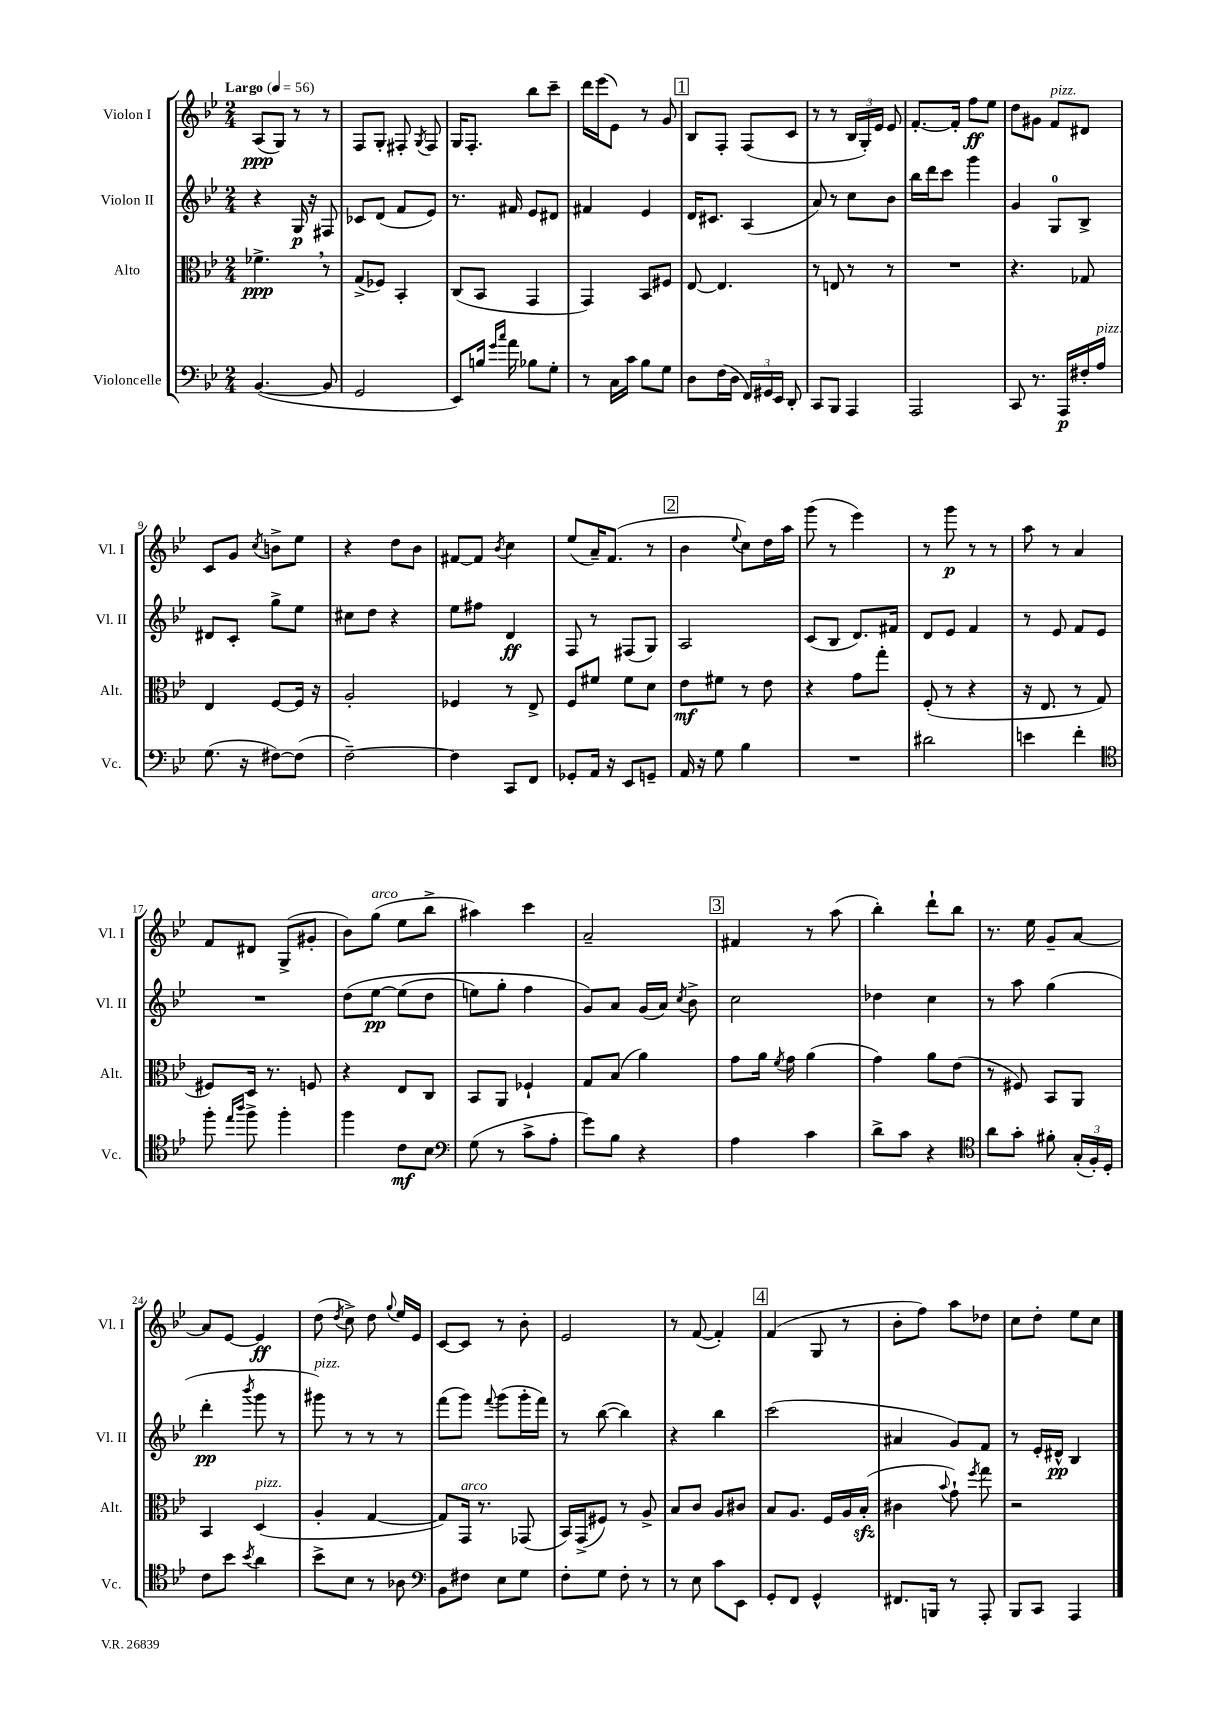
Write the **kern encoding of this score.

**kern	**dynam	**kern	**dynam	**kern	**dynam	**kern	**dynam
*part4	*part4	*part3	*part3	*part2	*part2	*part1	*part1
*staff4	*staff4	*staff3	*staff3	*staff2	*staff2	*staff1	*staff1
*I"Violoncelle	*	*I"Alto	*	*I"Violon II	*	*I"Violon I	*
*I'Vc.	*	*I'Alt.	*	*I'Vl. II	*	*I'Vl. I	*
*clefF4	*	*clefC3	*	*clefG2	*	*clefG2	*
*k[b-e-]	*	*k[b-e-]	*	*k[b-e-]	*	*k[b-e-]	*
*M2/4	*	*M2/4	*	*M2/4	*	*M2/4	*
*MM56	*	*MM56	*	*MM56	*	*MM56	*
=1	=1	=1	=1	=1	=1	=1	=1
!	!	!	!	!	!	!LO:TX:a:B:t=Largo	!
([4.BB-/	.	4.f-X^,\	ppp	4r	.	(8A/L	ppp
.	.	.	.	.	.	8G/J)	.
.	.	.	.	16G/	p	8r	.
.	.	.	.	16r	.	.	.
8BB-/]	.	8r	.	8F#X/	.	8r	.
=2	=2	=2	=2	=2	=2	=2	=2
2GG/	.	(8G^/L	.	8c-X/L	.	8F/L	.
.	.	8F-X/J)	.	(8d/J	.	8G'/J	.
.	.	4BB-'/	.	8f/L	.	8F#X'/	.
.	.	.	.	.	.	8qG/	.
.	.	.	.	8e-/J)	.	8F#/	.
=3	=3	=3	=3	=3	=3	=3	=3
8EE-/L)	.	(8C/L	.	8.r	.	16G/KL	.
.	.	.	.	.	.	8.F'/J	.
16Bn/Jk	.	8BB-/J	.	.	.	.	.
16qqg/LL	.	.	.	.	.	.	.
16qqcc/JJ	.	.	.	.	.	.	.
16a\	.	.	.	16f#X/	.	.	.
8B-X\L	.	4GG/	.	8e-/L	.	8bb-\L	.
8G'\J	.	.	.	8d#X/J	.	8ccc~\J	.
=4	=4	=4	=4	=4	=4	=4	=4
8r	.	4GG/)	.	4f#X/	.	16ddd\LL	.
.	.	.	.	.	.	(16eee-\J	.
16C\LL	.	.	.	.	.	8e-\J)	.
16c\JJ	.	.	.	.	.	.	.
8B-\L	.	8BB-/L	.	4e-/	.	8r	.
8G\J	.	8F#X/J	.	.	.	8g/	.
!!LO:REH:place=s1:t=1
=5	=5	=5	=5	=5	=5	=5	=5
8D\L	.	[8E-/	.	16d/KL	.	8B-/L	.
.	.	.	.	8.c#X/J	.	.	.
(16F\L	.	4.E-/]	.	.	.	8F'/J	.
16D\JJ	.	.	.	.	.	.	.
24FF/LL)	.	.	.	(4A/	.	(8F/L	.
24GG#X/	.	.	.	.	.	.	.
24EE-/JJ	.	.	.	.	.	.	.
8DD'/	.	.	.	.	.	8c/J	.
=6	=6	=6	=6	=6	=6	=6	=6
8CC/L	.	8r	.	8a/)	.	8r	.
8BBB-/J	.	8En/	.	8r	.	8r	.
4AAA/	.	8r	.	8cc\L	.	24B-/LL	.
.	.	.	.	.	.	24G'/)	.
.	.	.	.	.	.	24e-/JJ	.
.	.	8r	.	8b-\J	.	8e-/	.
=7	=7	=7	=7	=7	=7	=7	=7
2AAA/	.	2r	.	16bb-\LL	.	[8.f'/L	.
.	.	.	.	16ddd\J	.	.	.
.	.	.	.	8ccc\J	.	.	.
.	.	.	.	.	.	16f'/Jk]	.
.	.	.	.	4ggg\	.	8ff\L	ff
.	.	.	.	.	.	8ee-\J	.
=8	=8	=8	=8	=8	=8	=8	=8
8CC/	.	4.r	.	4g/	.	8dd\L	.
8.r	.	.	.	.	.	8g#X\J	.
!	!	!	!	!	!	!LO:TX:a:i:t=pizz.	!
.	.	.	.	8G/L	.	8f/L	.
16AAA/LL	p	.	.	.	.	.	.
16F#X'/	.	8G-X/	.	8B-^/J	.	8d#X/J	.
!LO:TX:a:i:t=pizz.	!	!	!	!	!	!	!
16A/JJ	.	.	.	.	.	.	.
!!LO:LB:g=z
=9	=9	=9	=9	=9	=9	=9	=9
(8.G\	.	4E-/	.	8d#X/L	.	8c/L	.
.	.	.	.	8c'/J	.	8g/J	.
16r	.	.	.	.	.	.	.
.	.	.	.	.	.	8qcc/	.
[8F#X\L)	.	[8F/L	.	8gg^\L	.	8bn^\L	.
(8F#\J]	.	16F/Jk]	.	8ee-\J	.	8ee-\J	.
.	.	16r	.	.	.	.	.
=10	=10	=10	=10	=10	=10	=10	=10
[2F~\)	.	2A'/	.	8cc#X\L	.	4r	.
.	.	.	.	8dd\J	.	.	.
.	.	.	.	4r	.	8dd\L	.
.	.	.	.	.	.	8b-\J	.
=11	=11	=11	=11	=11	=11	=11	=11
4F\]	.	4F-X/	.	8ee-\L	.	[8f#X/L	.
.	.	.	.	8ff#X\J	.	8f#/J]	.
.	.	.	.	.	.	8qb-/	.
8CC/L	.	8r	.	4d/	ff	4cc\	.
8FF/J	.	8E-^/	.	.	.	.	.
=12	=12	=12	=12	=12	=12	=12	=12
8GG-X'/L	.	8F/L	.	8F/	.	(8ee-/L	.
16AA/Jk	.	8f#X/J	.	8r	.	16a~/K)	.
16r	.	.	.	.	.	(8.f/J	.
8EE-/L	.	8f#\L	.	(8F#X/L	.	.	.
8GGn~/J	.	8d\J	.	8G/J)	.	8r	.
!!LO:REH:place=s1:t=2
=13	=13	=13	=13	=13	=13	=13	=13
16AA/	.	8e-\L	mf	2A/	.	4b-\	.
16r	.	.	.	.	.	.	.
8G\	.	8f#X\J	.	.	.	.	.
.	.	.	.	.	.	8qqee-/	.
4B-\	.	8r	.	.	.	8cc\L)	.
.	.	8e-\	.	.	.	16dd\L	.
.	.	.	.	.	.	16aa\JJ	.
=14	=14	=14	=14	=14	=14	=14	=14
2r	.	4r	.	(8c/L	.	(8ggg\	.
.	.	.	.	8B-/J	.	8r	.
.	.	8g\L	.	8.d/L)	.	4eee-\)	.
.	.	8gg'\J	.	.	.	.	.
.	.	.	.	16f#X/Jk	.	.	.
=15	=15	=15	=15	=15	=15	=15	=15
2d#X\	.	(8F'/	.	8d/L	.	8r	.
.	.	8r	.	8e-/J	.	8ggg\	p
.	.	4r	.	4f/	.	8r	.
.	.	.	.	.	.	8r	.
=16	=16	=16	=16	=16	=16	=16	=16
4en\	.	16r	.	8r	.	8aa\	.
.	.	8.E-/	.	.	.	.	.
.	.	.	.	8e-/	.	8r	.
4f'\	.	8r	.	8f/L	.	4a/	.
.	.	8G/	.	8e-/J	.	.	.
!!LO:LB:g=z
=17	=17	=17	=17	=17	=17	=17	=17
*clefC4	*	*	*	*	*	*	*
8ff'\	.	8F#X/L)	.	2r	.	8f/L	.
16qqee-/LL	.	.	.	.	.	.	.
16qqaa/JJ	.	.	.	.	.	.	.
8ff^\	.	16D/Jk	.	.	.	8d#X/J	.
.	.	8.r	.	.	.	.	.
4ff'\	.	.	.	.	.	(8G^/L	.
.	.	8Fn/	.	.	.	8g#X'/J	.
=18	=18	=18	=18	=18	=18	=18	=18
4ff\	.	4r	.	(8dd\L	.	8b-\L)	.
!	!	!	!	!	!	!LO:TX:a:i:t=arco	!
.	.	.	.	[8ee-\J	pp	(8gg\J	.
8c\L	mf	8E-/L	.	(8ee-\L]	.	8ee-\L	.
8B-\J	.	8C/J	.	8dd\J	.	8bb-^\J	.
=19	=19	=19	=19	=19	=19	=19	=19
*clefF4	*	*	*	*	*	*	*
(8G\	.	8BB-/L	.	8een\L)	.	4aa#X\)	.
8r	.	8AA/J	.	8gg'\J	.	.	.
8c^\L	.	4F-X`/	.	4ff\	.	4ccc\	.
8A'\J	.	.	.	.	.	.	.
=20	=20	=20	=20	=20	=20	=20	=20
8g\L)	.	8G/L	.	8g/L)	.	2a~/	.
8B-\J	.	(8B-/J	.	8a/J	.	.	.
4r	.	4a\)	.	(16g/LL	.	.	.
.	.	.	.	16a/JJ)	.	.	.
.	.	.	.	8qcc/	.	.	.
.	.	.	.	8b-^\	.	.	.
!!LO:REH:place=s1:t=3
=21	=21	=21	=21	=21	=21	=21	=21
4A\	.	8g\L	.	2cc\	.	4f#X/	.
.	.	16a\Jk	.	.	.	.	.
.	.	8qf/	.	.	.	.	.
.	.	16g\	.	.	.	.	.
4c\	.	(4a\	.	.	.	8r	.
.	.	.	.	.	.	(8aa\	.
=22	=22	=22	=22	=22	=22	=22	=22
8d^\L	.	4g\)	.	4dd-X\	.	4bb-'\)	.
8c\J	.	.	.	.	.	.	.
4r	.	8a\L	.	4cc\	.	8ddd`\L	.
.	.	(8e-\J	.	.	.	8bb-\J	.
=23	=23	=23	=23	=23	=23	=23	=23
*clefC4	*	*	*	*	*	*	*
8a\L	.	8r	.	8r	.	8.r	.
8g'\J	.	8F#X/)	.	8aa\	.	.	.
.	.	.	.	.	.	16ee-\	.
8f#X'\	.	8BB-/L	.	(4gg\	.	8g~/L	.
(24G'/LL	.	8AA/J	.	.	.	[8a/J	.
24F'/)	.	.	.	.	.	.	.
24D'/JJ	.	.	.	.	.	.	.
!!LO:LB:g=z
=24	=24	=24	=24	=24	=24	=24	=24
8c\L	.	4BB-/	.	4ddd'\	pp	8a/L]	.
8b-\J	.	.	.	.	.	[8e-/J	.
8qb-/	.	.	.	8qbbb-/	.	.	.
!	!	!LO:TX:a:i:t=pizz.	!	!	!	!	!
4a\	.	(4D/	.	8ggg\	.	4e-/]	ff
.	.	.	.	8r	.	.	.
=25	=25	=25	=25	=25	=25	=25	=25
!	!	!	!	!LO:TX:a:i:t=pizz.	!	!	!
8b-^\L	.	4A'/	.	8ggg#X\)	.	(8dd\	.
.	.	.	.	.	.	8qdd/	.
8B-\J	.	.	.	8r	.	8cc^\)	.
8r	.	[4G/	.	8r	.	8dd\	.
.	.	.	.	.	.	8qqgg/	.
8A-X\	.	.	.	8r	.	16ee-/LL	.
.	.	.	.	.	.	16e-/JJ	.
=26	=26	=26	=26	=26	=26	=26	=26
*clefF4	*	*	*	*	*	*	*
8BB-\L	.	8G/L])	.	(8fff\L	.	[8c/L	.
!	!	!LO:TX:a:i:t=arco	!	!	!	!	!
8F#X\J	.	16GG/Jk	.	8ggg\J)	.	8c/J]	.
.	.	8.r	.	.	.	.	.
.	.	.	.	8qqfff/	.	.	.
8E-\L	.	.	.	(8ggg\L	.	8r	.
8G\J	.	(8GG-X/	.	16ggg'\L	.	8b-'\	.
.	.	.	.	16fff\JJ)	.	.	.
=27	=27	=27	=27	=27	=27	=27	=27
8F'\L	.	16BB-/LL)	.	8r	.	2e-/	.
.	.	(16GG^/J	.	.	.	.	.
8G\J	.	8F#X/J)	.	([8bb-\	.	.	.
8F'\	.	8r	.	4bb-\])	.	.	.
8r	.	8A^/	.	.	.	.	.
=28	=28	=28	=28	=28	=28	=28	=28
8r	.	8B-/L	.	4r	.	8r	.
8E-\	.	8c/J	.	.	.	([8f/	.
8c\L	.	8A/L	.	4bb-\	.	4f'/])	.
8EE-\J	.	8c#X/J	.	.	.	.	.
!!LO:REH:place=s1:t=4
=29	=29	=29	=29	=29	=29	=29	=29
8GG'/L	.	8B-/L	.	(2ccc\	.	(4f/	.
8FF/J	.	8.A/J	.	.	.	.	.
4GG^^/	.	.	.	.	.	8G/	.
.	.	16F/LL	.	.	.	.	.
.	.	16A/	.	.	.	8r	.
.	.	(16B-zz'/JJ	.	.	.	.	.
=30	=30	=30	=30	=30	=30	=30	=30
8.FF#X/L	.	4c#X\	.	4a#X/	.	8b-'\L	.
.	.	.	.	.	.	8ff\J)	.
16BBBn/Jk	.	.	.	.	.	.	.
.	.	8qqb-/	.	.	.	.	.
8r	.	8g`\)	.	8g/L)	.	8aa\L	.
.	.	8qff/	.	.	.	.	.
8AAA'/	.	8gg\	.	8f/J	.	8dd-X\J	.
=31	=31	=31	=31	=31	=31	=31	=31
8BBB-/L	.	2r	.	8r	.	8cc\L	.
8CC/J	.	.	.	16e-'/LL	.	8dd'\J	.
.	.	.	.	16d#X^^/JJ	pp	.	.
4AAA/	.	.	.	4B-/	.	8ee-\L	.
.	.	.	.	.	.	8cc\J	.
==	==	==	==	==	==	==	==
*-	*-	*-	*-	*-	*-	*-	*-
